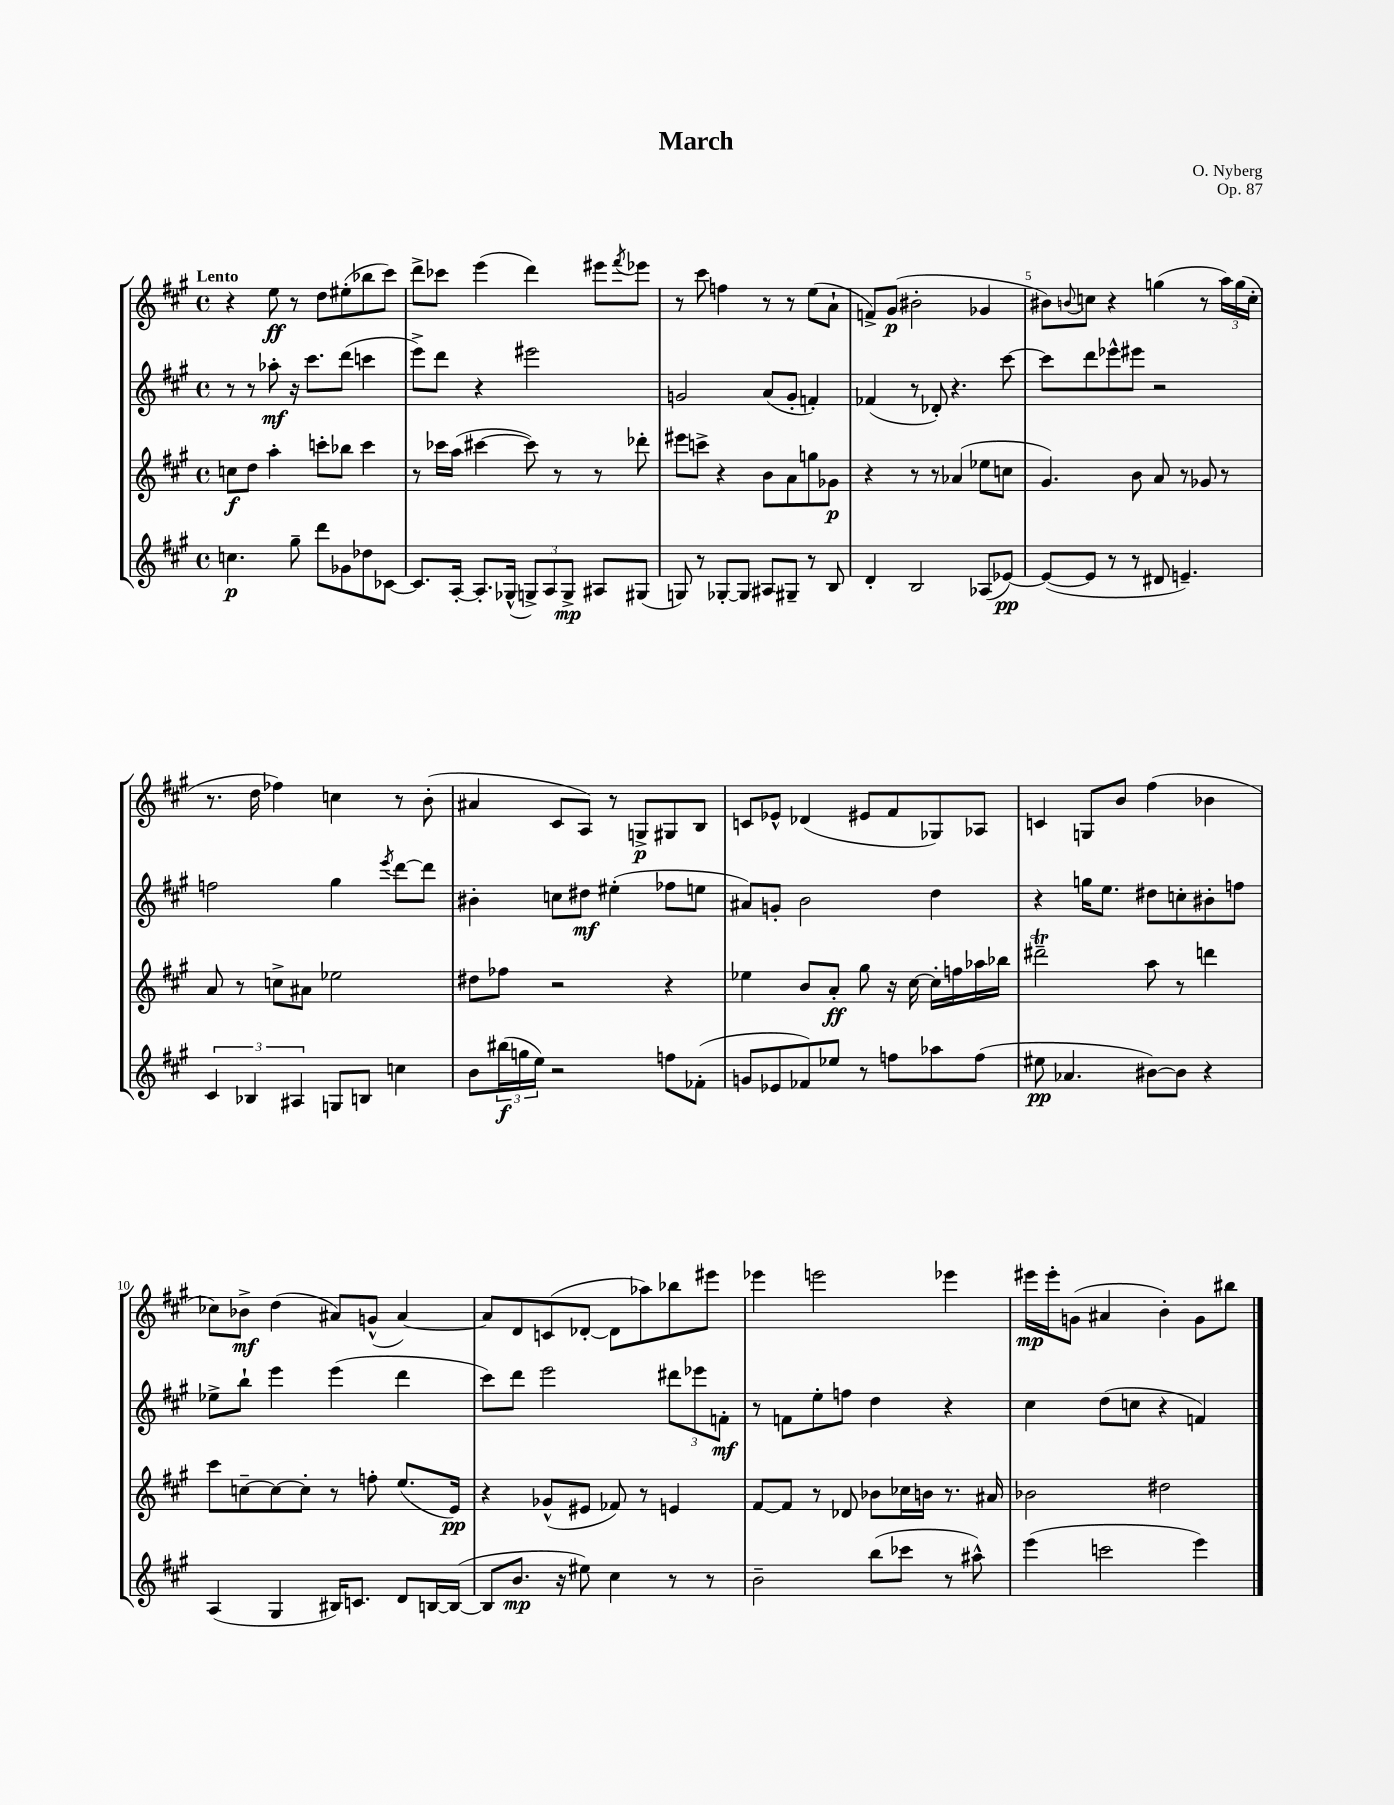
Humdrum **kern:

**kern	**kern	**kern	**kern
*staff4	*staff3	*staff2	*staff1
*clefG2	*clefG2	*clefG2	*clefG2
*k[f#c#g#]	*k[f#c#g#]	*k[f#c#g#]	*k[f#c#g#]
*M4/4	*M4/4	*M4/4	*M4/4
*met(c)	*met(c)	*met(c)	*met(c)
4.cc\	8cc\L	8r	4r
.	8dd\J	8r	.
.	4aa'\	8aa-'\	8ee\
8gg#~\	.	16r	8r
.	.	8.ccc#\L	.
8ddd\L	8ccc'\L	.	8dd\L
8g-\	8bb-\J	(8ddd\J	(8ee#'\
8dd-\	4ccc\	4ccc\	8bb-\
[8c-\J	.	.	8ccc#\J)
=	=	=	=
8.c-/]L	8r	8eee^\L)	8ddd^\L
.	16ccc-\LL	8ddd\J	8ccc-\J
[16A'/Jk	(16aa\JJ	.	.
8.A'/]L	[4ccc#\	4r	(4eee\
(16G-^^/Jk	.	.	.
12G^/L)	8ccc#\])	2eee#\	4ddd\)
12A/	.	.	.
.	8r	.	.
12G^/J	.	.	.
8A#/L	8r	.	8eee#\L
.	.	.	8qfff#/
(8G#/J	8ddd-'\	.	8eee-\J
=	=	=	=
8G/)	8eee#\L	2g/	8r
8r	8ccc^\J	.	8ccc#\
[8G-'/L	4r	.	4ff\
8G-/]J	.	.	.
8A#/L	8b\L	(8a/L	8r
8G#~/J	8a\	8g'/J	8r
8r	8gg\	4f'/)	(8ee\L
8B/	8g-\J	.	8a`\J
=	=	=	=
4d'/	4r	(4f-/	8f^/L)
.	.	.	(8g#/J
2B/	8r	8r	2b#'\
.	8r	8d-'/)	.
.	(4a-/	4.r	.
(8A-/L	8ee-\L	.	4g-/
[8e-/J)	8cc\J	[8ccc#\	.
=	=	=	=
(8e-/_L	4.g#/)	8ccc#\]L	8b#\L)
.	.	.	8qqb/
8e-/]J	.	8ddd\	8cc\J
8r	.	8eee-^^\	4r
8r	8b\	8eee#\J	.
8d#/	8a/	2r	(4gg\
4.e~/)	8r	.	.
.	8g-/	.	8r
.	8r	.	24aa\LL)
.	.	.	(24gg\
.	.	.	24cc'\JJ
=	=	=	=
6c#/	8a/	2ff\	8.r
.	8r	.	.
6B-/	.	.	.
.	.	.	16dd\
.	8cc^\L	.	4ff-\)
6A#/	.	.	.
.	8a#\J	.	.
8G/L	2ee-\	4gg#\	4cc\
8B/J	.	.	.
.	.	8qeee/	.
4cc\	.	[8ddd\L	8r
.	.	8ddd\]J	(8b'\
=	=	=	=
8b\L	8dd#\L	4b#'\	4a#/
(24bb#\L	8ff-\J	.	.
24gg\	.	.	.
24ee\JJ)	.	.	.
2r	2r	8cc\L	8c#/L
.	.	8dd#\J	8A/J)
.	.	(4ee#'\	8r
.	.	.	8G^/L
8ff\L	4r	8ff-\L	8G#/
(8f-'\J	.	8ee\J	8B/J
=	=	=	=
8g/L	4ee-\	8a#/L)	8c/L
8e-/	.	8g'/J	8e-^^/J
8f-/)	8b/L	2b\	(4d-/
8ee-/J	8a'/J	.	.
8r	8gg#\	.	8e#/L
8ff\L	16r	.	8f#/
.	[16cc#\	.	.
8aa-\	16cc#'\]LL	4dd\	8G-/)
.	16ff\	.	.
(8ff\J	16aa-\	.	8A-/J
.	16bb-\JJ	.	.
=	=	=	=
8ee#\	2ddd#~\	4r	4c/
4.a-/	.	.	.
.	.	16gg\LK	8G/L
.	.	8.ee\J	.
.	.	.	8b/J
[8b#\L)	8aa\	8dd#\L	(4ff#\
8b#\]J	8r	8cc'\	.
4r	4ddd\	8b#'\	4b-\
.	.	8ff\J	.
=	=	=	=
(4A/	8ccc#\L	8ee-^\L	8cc-\L)
.	[8cc~\	8bb`\J	8b-^\J
4G#/	8cc\_	4eee\	(4dd\
.	8cc'\]J	.	.
16B#/LK)	8r	(4eee\	8a#/L)
8.c/J	.	.	.
.	8ff'\	.	(8g^^/J
8d/L	(8.ee/L	4ddd\	[4a#/)
[16B/L	.	.	.
(16B/_JJ	16e/Jk)	.	.
=	=	=	=
8B/]L	4r	8ccc#\L)	8a#/]L
8.b/J	.	8ddd\J	8d/
.	(8g-^^/L	2eee\	(8c/
16r	.	.	.
8ee#\)	8e#/J	.	[8d-'/J
4cc#\	8f-/)	.	8d-\]L
.	8r	.	8aa-\)
8r	4e/	12ddd#\L	8bb-\
.	.	12eee-\	.
8r	.	.	8eee#\J
.	.	12f'\J	.
=	=	=	=
2b~\	[8f#/L	8r	4eee-\
.	8f#/]J	8f\L	.
.	8r	8ee'\	2eee\
.	8d-/	8ff\J	.
(8bb\L	8b-\L	4dd\	.
8ccc-\J	16cc-\L	.	.
.	16b\JJ	.	.
8r	8.r	4r	4eee-\
8aa#^^\)	.	.	.
.	16a#/	.	.
=	=	=	=
(4eee\	2b-\	4cc#\	16eee#\LL
.	.	.	16eee#'\J
.	.	.	(8g\J
2ccc\	.	(8dd\L	4a#/
.	.	8cc\J	.
.	2dd#\	4r	4b'\)
4eee\)	.	4f/)	8g\L
.	.	.	8bb#\J
==	==	==	==
*-	*-	*-	*-
